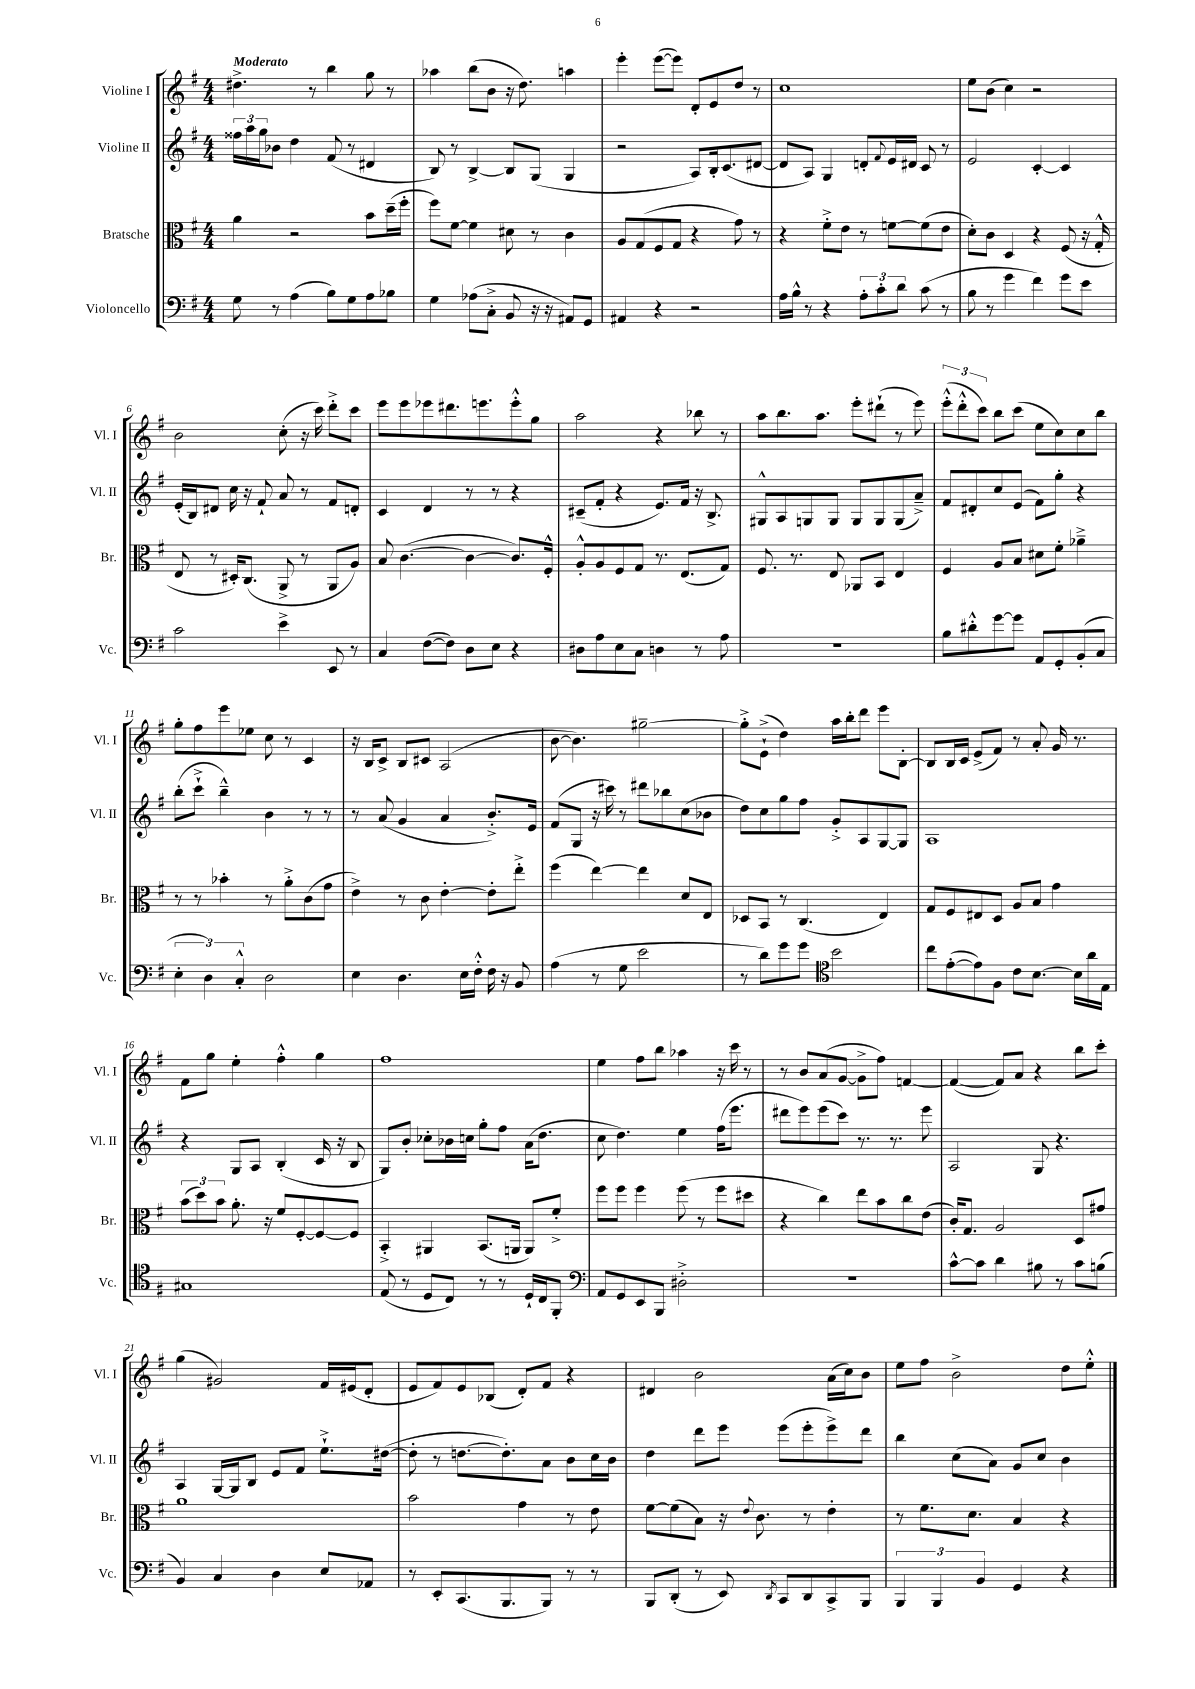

**kern	**kern	**kern	**kern
*staff4	*staff3	*staff2	*staff1
*clefF4	*clefC3	*clefG2	*clefG2
*k[f#]	*k[f#]	*k[f#]	*k[f#]
*M4/4	*M4/4	*M4/4	*M4/4
8G\	4a\	24ff##\LL	4.dd#^\
.	.	24aa\	.
.	.	24gg\J	.
8r	.	8b-\J	.
(4A\	2r	4dd\	.
.	.	.	8r
8B\L)	.	(8f#/	4bb\
8G\	.	8r	.
8A\	8b\L	4d#/	8gg\
8B-\J	(16dd~\L	.	8r
.	16ff#'\JJ	.	.
=	=	=	=
4G\	8ff#\L)	8B/)	4aa-\
.	[8f#\J	8r	.
(8A-\L	4f#\]	[4B^/	(8bb\L
8C'^\J	.	.	8b\J
8BB/	8d#\	8B/]L	16r
.	.	.	8.dd\)
16r	8r	(8G/J	.
16r	.	.	.
8AA#/L)	4c\	4G/	4aa\
8GG/J	.	.	.
=	=	=	=
4AA#/	8A/L	2r	4eee'\
.	(8G/	.	.
4r	8F#/	.	([8eee\L
.	8G/J	.	8eee\]J)
2r	4r	8A/L)	8d'/L
.	.	16B'/k	8e/
.	.	(8.c/	.
.	8g\)	.	8dd/J
.	8r	[8d#/J	8r
=	=	=	=
16A\LL	4r	8d#/]L	1cc
16B^^\JJ	.	.	.
8r	.	8A/J)	.
4r	8f#'^\L	4G/	.
.	8e\J	.	.
12A'\L	8r	8d'/L	.
12c'\	.	.	.
.	.	8qqf#/	.
.	[8f\L	16e/L	.
12d\J	.	.	.
.	.	16d#/JJ	.
(8c\	(8f\]	8c/	.
8r	8e\J	8r	.
=	=	=	=
8B\	8d'\L)	2e/	8ee\L
8r	8c\J	.	(8b\J
4g\	4D/	.	4cc\)
4f#\)	4r	[4c'/	2r
8g\L	(8F#/	4c/]	.
8e\J	16r	.	.
.	16G'^^/	.	.
=	=	=	=
2c\	8E/	(16e'/LL	2b\
.	.	16B/J)	.
.	8r	8d#/J	.
.	16D#'/LK)	16cc\	.
.	(8.C/J	16r	.
.	.	8f#`/	.
4e^\	8AA^/	8a/	(8cc'\
.	8r	8r	16r
.	.	.	16ccc\)
8EE/	8AA/L	8f#/L	8ddd'^\L
8r	8A/J)	8d'/J	8ccc\J
=	=	=	=
4C/	8B/	4c/	8eee\L
.	([4.c\	.	8eee\
([8F#\L	.	4d/	8eee-\
8F#\]J)	.	.	8.ddd#\
8D\L	4c\_	8r	.
.	.	.	8.eee\
8E\J	.	8r	.
4r	8.c/]L)	4r	8eee'^^\
.	.	.	8gg\J
.	16F#'^^/Jk	.	.
=	=	=	=
8D#\L	8A'^^/L	(8c#~/L	2aa\
8A\	8A/	8f#'/J	.
8E\	8F#/	4r	.
8C\J	8G/J	.	.
4D\	8.r	8.e/L)	4r
.	(8.E/L	16f#/Jk	.
8r	.	16r	8bb-\
.	.	8.B^/	.
8A\	8G/J)	.	8r
=	=	=	=
1r	8.F#/	8G#^^/L	8aa\L
.	.	8A/	8.bb\
.	8.r	.	.
.	.	8G/	.
.	.	.	8.aa\J
.	8E/	8G/J	.
.	8AA-/L	8G/L	8eee'\L
.	8BB/J	8G/	(8ddd#`\J
.	4E/	(8G/	8r
.	.	8a~^/J)	8eee\)
=	=	=	=
8B\L	4F#/	8f#/L	(12eee'^^\L
.	.	.	12ddd'^^\
8d#'^^\	.	8d#'/	.
.	.	.	12ccc\J)
[8g\	8A/L	8cc/	8bb\L
8g\]J	8B/J	(8e/J	(8ccc\J
8AA/L	8d#\L	8f#\L)	8ee\L
8GG'/	8f#'\J	8gg'\J	8cc\)
(8BB'/	4a-~^\	4r	8cc\
8C/J	.	.	8bb\J
=	=	=	=
6E'\	8r	(8bb'\L	8gg'\L
.	8r	8ccc`^\J	8ff#\
6D\)	.	.	.
.	4b-'\	4bb~^^\)	8eee\
6C'^^/	.	.	.
.	.	.	8ee-\J
2D\	8r	4b\	8cc\
.	8a'^\L	.	8r
.	(8c\	8r	4c/
.	8g\J	8r	.
=	=	=	=
4E\	4e^\)	8r	16r
.	.	.	16B/LK
.	.	(8a/	8c^/J
4.D\	8r	4g/	8B/L
.	8c\	.	8c#/J
.	[4e'\	4a/	(2A/
16E\LL	.	.	.
16F#'^^\JJ	.	.	.
16F#\	8e'\]L	8.b'^/L)	.
16r	.	.	.
8BB/	8ee'^\J	.	.
.	.	16e/Jk	.
=	=	=	=
(4A\	(4ff#\	(8f#/L	[8b\
.	.	8G/J	4.b\])
8r	[4ee\)	16r	.
.	.	16ccc#\)	.
8G\	.	8r	.
2e\	4ee\]	8ddd#\L	[2gg#~\
.	.	8bb-\	.
.	8d/L	(8cc\	.
.	8E/J	8b-\J	.
=	=	=	=
8r	8D-/L	8dd\L)	8gg#'^\]L
8d\L)	8BB/J	8cc\	(8e`^\J
8g\	8r	8gg\	4dd\)
8g\J	(4.C/	8ff#\J	.
*clefC4	*	*	*
2b\	.	8g'^/L	16aa\LL
.	.	.	16bb'\J
.	.	8A/	8ddd\J
.	4E/)	[8G/	8eee\L
.	.	8G/]J	[8B'\J
=	=	=	=
8cc\L	8G/L	1A	8B/]L
([8e'\	8F#/	.	16B/L
.	.	.	16c/JJ
8e\])	8E#/	.	(8e^/L
8F#\J	8D/J	.	8f#/J)
8c\L	8A/L	.	8r
[8.B\J	8B/J	.	8a'/
.	4g\	.	16g/
16B\]LL	.	.	8.r
16a\	.	.	.
16E\JJ	.	.	.
=	=	=	=
1G#	(12b\L	4r	8f#\L
.	12dd\)	.	.
.	.	.	8gg\J
.	12b\J	.	.
.	8.a'\	8G/L	4ee'\
.	.	8A/J	.
.	16r	.	.
.	8f#/L	(4B'/	4ff#'^^\
.	[8F#'/	.	.
.	8F#/_	16c/	4gg\
.	.	16r	.
.	8F#/]J	8B/	.
=	=	=	=
(8E/	4BB'^/	8G/L)	1ff#
8r	.	8b'/J	.
8D/L	4AA#/	8cc-'\L	.
8C/J)	.	16b-\L	.
.	.	16cc\JJ	.
8r	(8.BB/L	8gg'\L	.
8r	.	8ff#\J	.
.	16AA/Jk	.	.
16D`/LL	8AA/L)	(16a\LK	.
16C/J	.	8.dd\J	.
8FF#'/J	8f#'^/J	.	.
=	=	=	=
*clefF4	*	*	*
8AA/L	8ff#\L	8cc\	4ee\
8GG/	8ff#\J	4.dd\)	.
8EE/	4ff#\	.	8ff#\L
8BBB/J	.	.	8bb\J
2D#'^\	(8ff#\	4ee\	4aa-\
.	8r	.	.
.	8ff#\L	(16ff#\LK	16r
.	.	8.eee\J	16ccc\
.	8dd#\J	.	8r
=	=	=	=
1r	4r	8ddd#\L	8r
.	.	8eee\)	8b/L
.	4cc\)	(8eee\	(8a/
.	.	8ccc\J)	[8g/J
.	8ee\L	8.r	8g^\]L
.	8b\	.	8ff#\J)
.	.	8.r	.
.	8cc\	.	[4f/
.	(8e\J	8eee\	.
=	=	=	=
[8c^^\L	16c'/LK)	2A/	(4f/_
.	8.G/J	.	.
8c\]J	.	.	.
4d\	2A/	.	8f/]L)
.	.	.	8a/J
8B#\	.	8G/	4r
8r	.	4.r	.
8c\L	8D/L	.	8bb\L
(8B\J	8g#/J	.	8ccc'\J
=	=	=	=
4BB/)	1a	4A/	(4gg\
4C/	.	[16G/LL	2g#/)
.	.	16G/]J	.
.	.	8B/J	.
4D\	.	8e/L	.
.	.	8f#/J	.
8E/L	.	8.ee`^\L	16f#/LL
.	.	.	(16e#/J
8AA-/J	.	.	8d'/J
.	.	([16dd#\Jk	.
=	=	=	=
8r	2b\	8dd#'\]	8e/L
8EE'/L	.	8r	8f#/)
(8.CC/	.	[8.dd\L	8e/
.	.	.	(8B-/J
8.BBB/	.	8.dd'\])	.
.	4g\	.	8d'/L)
8BBB/J)	.	8a\J	8f#/J
8r	8r	8b\L	4r
8r	8e\	16cc\L	.
.	.	16b\JJ	.
=	=	=	=
8BBB/L	[8f#\L	4dd\	4d#/
(8DD'/J	(8f#\]	.	.
8r	8B\J)	8ddd\L	2b\
8EE/)	16r	8eee\J	.
.	8qqe/	.	.
.	8.c\	.	.
8qDD/	.	.	.
8CC/L	.	(8eee\L	.
8DD/	8r	8eee'\	.
8CC^/	4e'\	8eee^\)	(16a\LL
.	.	.	16cc\J)
8BBB/J	.	8ddd\J	8b\J
=	=	=	=
6BBB/	8r	4bb\	8ee\L
.	8.f#\L	.	8ff#\J
6BBB/	.	.	.
.	.	(8cc\L	2b^\
.	8.d\J	.	.
6BB/	.	.	.
.	.	8a\J)	.
4GG/	4B/	8g/L	.
.	.	8cc/J	.
4r	4r	4b\	8dd\L
.	.	.	8ee'^^\J
==	==	==	==
*-	*-	*-	*-
